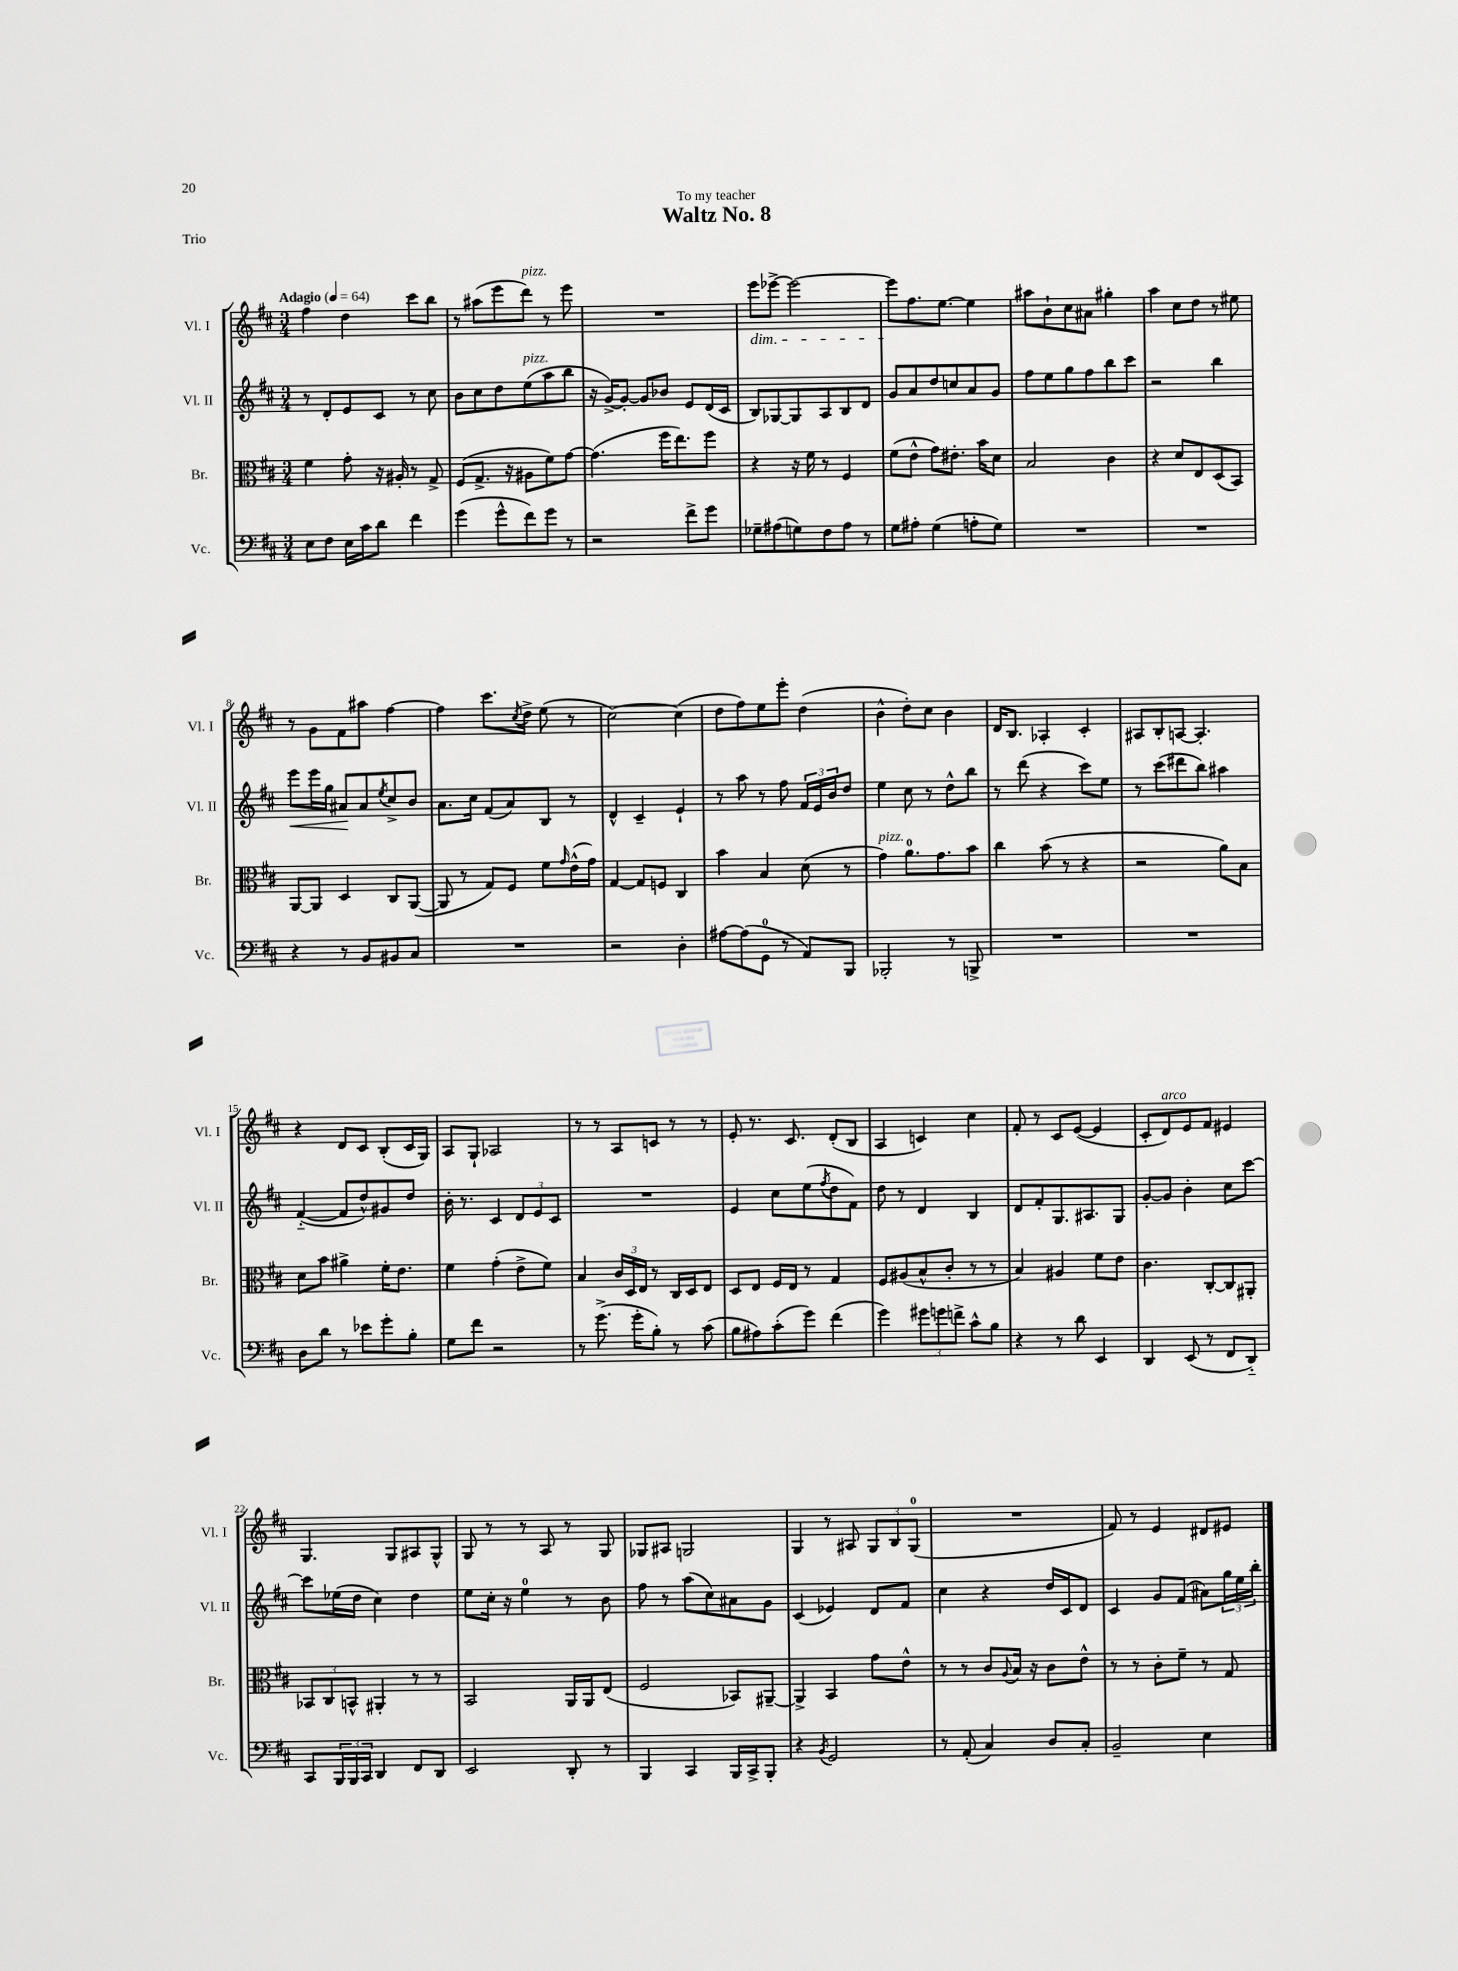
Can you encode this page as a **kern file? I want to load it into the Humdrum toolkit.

**kern	**kern	**kern	**kern
*staff4	*staff3	*staff2	*staff1
*clefF4	*clefC3	*clefG2	*clefG2
*k[f#c#]	*k[f#c#]	*k[f#c#]	*k[f#c#]
*M3/4	*M3/4	*M3/4	*M3/4
*MM64	*MM64	*MM64	*MM64
8E	4f#	8r	4ff#
8F#	.	8d'	.
16E	8g'	8e	4dd
16c#	.	.	.
8d	16r	8c#	.
.	16A#'	.	.
4f#	8r	8r	8ccc#
.	8G^	8cc#	8bb
=	=	=	=
(4g	(8F#	8b	8r
.	8.G^	8cc#	(8aa#
8g^^	.	8dd	8eee
.	16r	.	.
8f#)	8A#	(8ee	8ddd)
8g	8f#)	8aa	8r
8r	[8g	8bb	8eee
=	=	=	=
2r	(4.g]	16r	2.r
.	.	[16g^)	.
.	.	8g'_	.
.	.	8g]	.
.	16ff#	8b-	.
.	8.ee)	.	.
8f#^	.	8e	.
8g	8ff#	(16d	.
.	.	16c#	.
=	=	=	=
8G-~	4r	8B)	8eee
(8A#	.	[8G-	[8eee-^
8G)	16r	8G-]	2eee-_
.	16f#	.	.
8F#	8r	8A	.
8A#	4F#	8B	.
8r	.	8d	.
=	=	=	=
8G	(8f#	8g	8eee-]
8A#'	8e^^	8a	8.ff#
(4G	8g)	8dd	.
.	.	.	[8.ee
.	8.e#'	8cc	.
8A'	.	8a	4ee]
.	16b	.	.
8G)	8d	8g	.
=	=	=	=
2.r	2B	8ff#	8aa#
.	.	8ee	8b`
.	.	8gg	8cc#
.	.	8ff#	8a#
.	4c#	8bb	4gg#'
.	.	8ccc#	.
=	=	=	=
2.r	4r	2r	4aa
.	8d	.	8cc#
.	8E	.	8dd
.	(8D	4bb	8r
.	8BB)	.	8ee#
=	=	=	=
4r	[8AA	8eee	8r
.	8AA]	16eee	8g
.	.	16gg	.
8r	4D	8a#	8f#
8BB	.	8a#	8aa#
.	.	8qee	.
8BB#	8C#	8cc#^	[4ff#
8C#	([8AA	8b	.
=	=	=	=
2.r	8AA]	8.a	4ff#]
.	8r	.	.
.	.	16cc#	.
.	8G)	(8f#	8.ccc#
.	8F#	8a)	.
.	.	.	8qcc#
.	.	.	16dd^
.	8f#	8B	(8ee
.	16qqg	.	.
.	(16e^^	8r	8r
.	16g)	.	.
=	=	=	=
2r	[4G	4d^^	[2cc#)
.	8G]	4c#~	.
.	8F	.	.
4D'	4C#	4e`	(4cc#]
=	=	=	=
[8A#	4b	8r	8dd
(8A#]	.	8aa	8ff#)
8GG	4B	8r	8ee
8r	.	8ff#	8eee'
8AA)	(8d	24f#	(4dd
.	.	24e	.
.	.	24b	.
8BBB	8r	8dd	.
=	=	=	=
2BBB-'	4g)	4ee	4b^^
.	8.a	8cc#	8dd')
.	.	8r	8cc#
.	8.g	.	.
8r	.	8dd^^	4b
8BBB^	8b	8bb	.
=	=	=	=
2.r	4cc#	8r	16d
.	.	.	8.B
.	.	(8ddd	.
.	(8b	4r	4A-'
.	8r	.	.
.	4r	8ccc#)	4c#'
.	.	8ee	.
=	=	=	=
2.r	2r	8r	8A#
.	.	(8ccc#	8B'
.	.	8ddd#	[8A
.	.	8bb)	4.A']
.	8a)	4aa#	.
.	8B	.	.
=	=	=	=
8D	8d	([4f#'~	4r
8d	8b	.	.
8r	4a#^	8f#]	8d
8e-	.	8dd^^)	8c#
8g'	16f#'	8g#	(8B'
.	8.e	.	.
8B'	.	8dd	16c#
.	.	.	16G)
=	=	=	=
8G	4f#	16b'	8A
.	.	8.r	.
8f#	.	.	8G`
2r	(4g'	4c#	2A-
.	8e^	12d	.
.	.	12e	.
.	8f#)	.	.
.	.	12c#	.
=	=	=	=
8r	4B	2.r	8r
(8.g^	.	.	8r
.	24c#	.	8A
.	24D	.	.
16g'	.	.	.
.	24E	.	.
8B')	8r	.	8c
8r	16C#	.	8r
.	16D	.	.
(8c#	8E	.	8r
=	=	=	=
8B	8D	4e	8e'
8A#)	8E	.	8.r
(8c#'	16F#	8cc#	.
.	16E	.	8.c#
8g)	8r	(8ee	.
.	.	8qff#	.
(4f#	4G	8dd	(8d'
.	.	8f#)	8B
=	=	=	=
4g)	8F#	8dd	4A
.	(8A#	8r	.
12g#	8B^^	4d	4c)
12g	.	.	.
.	8c#'	.	.
12f^	.	.	.
8c#^^	8r	4B	4cc#
8B	8r	.	.
=	=	=	=
4r	4B)	8d	8f#'
.	.	8f#'	8r
8r	4A#	8.G	8c#
8d	.	.	([8e
.	.	8.A#	.
4EE	8f#	.	4e]
.	8e	8G	.
=	=	=	=
4DD	4.c#	[8g'	8c#'
.	.	8g]	8d)
(8EE	.	4b'	8e
8r	[8C#'	.	8f#
8FF#	8C#]	8cc#	4e#
8DD'~)	8AA#'	[8ccc#	.
=	=	=	=
8CC#	12BB-	8ccc#]	4.G
.	12C#	.	.
24BBB	.	(16ee-	.
24BBB	12BB^^	.	.
.	.	16dd	.
24CC#	.	.	.
4DD	4AA#'	4cc#)	.
.	.	.	8G
8FF#	8r	4dd	8A#
8DD	8r	.	8G^^
=	=	=	=
2EE	2BB	8ee	8G
.	.	16cc#'	8r
.	.	16r	.
.	.	4ee	8r
.	.	.	8A
8DD'	16AA	8r	8r
.	16AA	.	.
8r	(8E	8b	8G
=	=	=	=
4BBB	2F#	8ff#	8G-
.	.	8r	8A#
4CC#	.	(8aa	2G
.	.	8cc#)	.
16BBB	8BB-)	8a#	.
16CC#^	.	.	.
8BBB'	[8AA#~	8g	.
=	=	=	=
4r	4AA#^]	(4c#	4G
8qBB	.	.	.
2GG	4BB	4e-)	8r
.	.	.	8A#
.	8g	8d	12G
.	.	.	12B
.	8e^^	8f#	.
.	.	.	(12G
=	=	=	=
8r	8r	4cc#	2.r
(8AA'	8r	.	.
4C#)	8c#	4r	.
.	8qqA	.	.
.	16B	.	.
.	16r	.	.
8D	8c#	16dd	.
.	.	16c#	.
8C#'	8e^^	8d	.
=	=	=	=
2BB~	8r	4c#	8f#)
.	8r	.	8r
.	8c#'	8g	4e
.	8f#~	(8f#	.
4E	8r	8a#)	8d#
.	8G	24gg	8e#
.	.	24ee	.
.	.	24bb'	.
==	==	==	==
*-	*-	*-	*-
